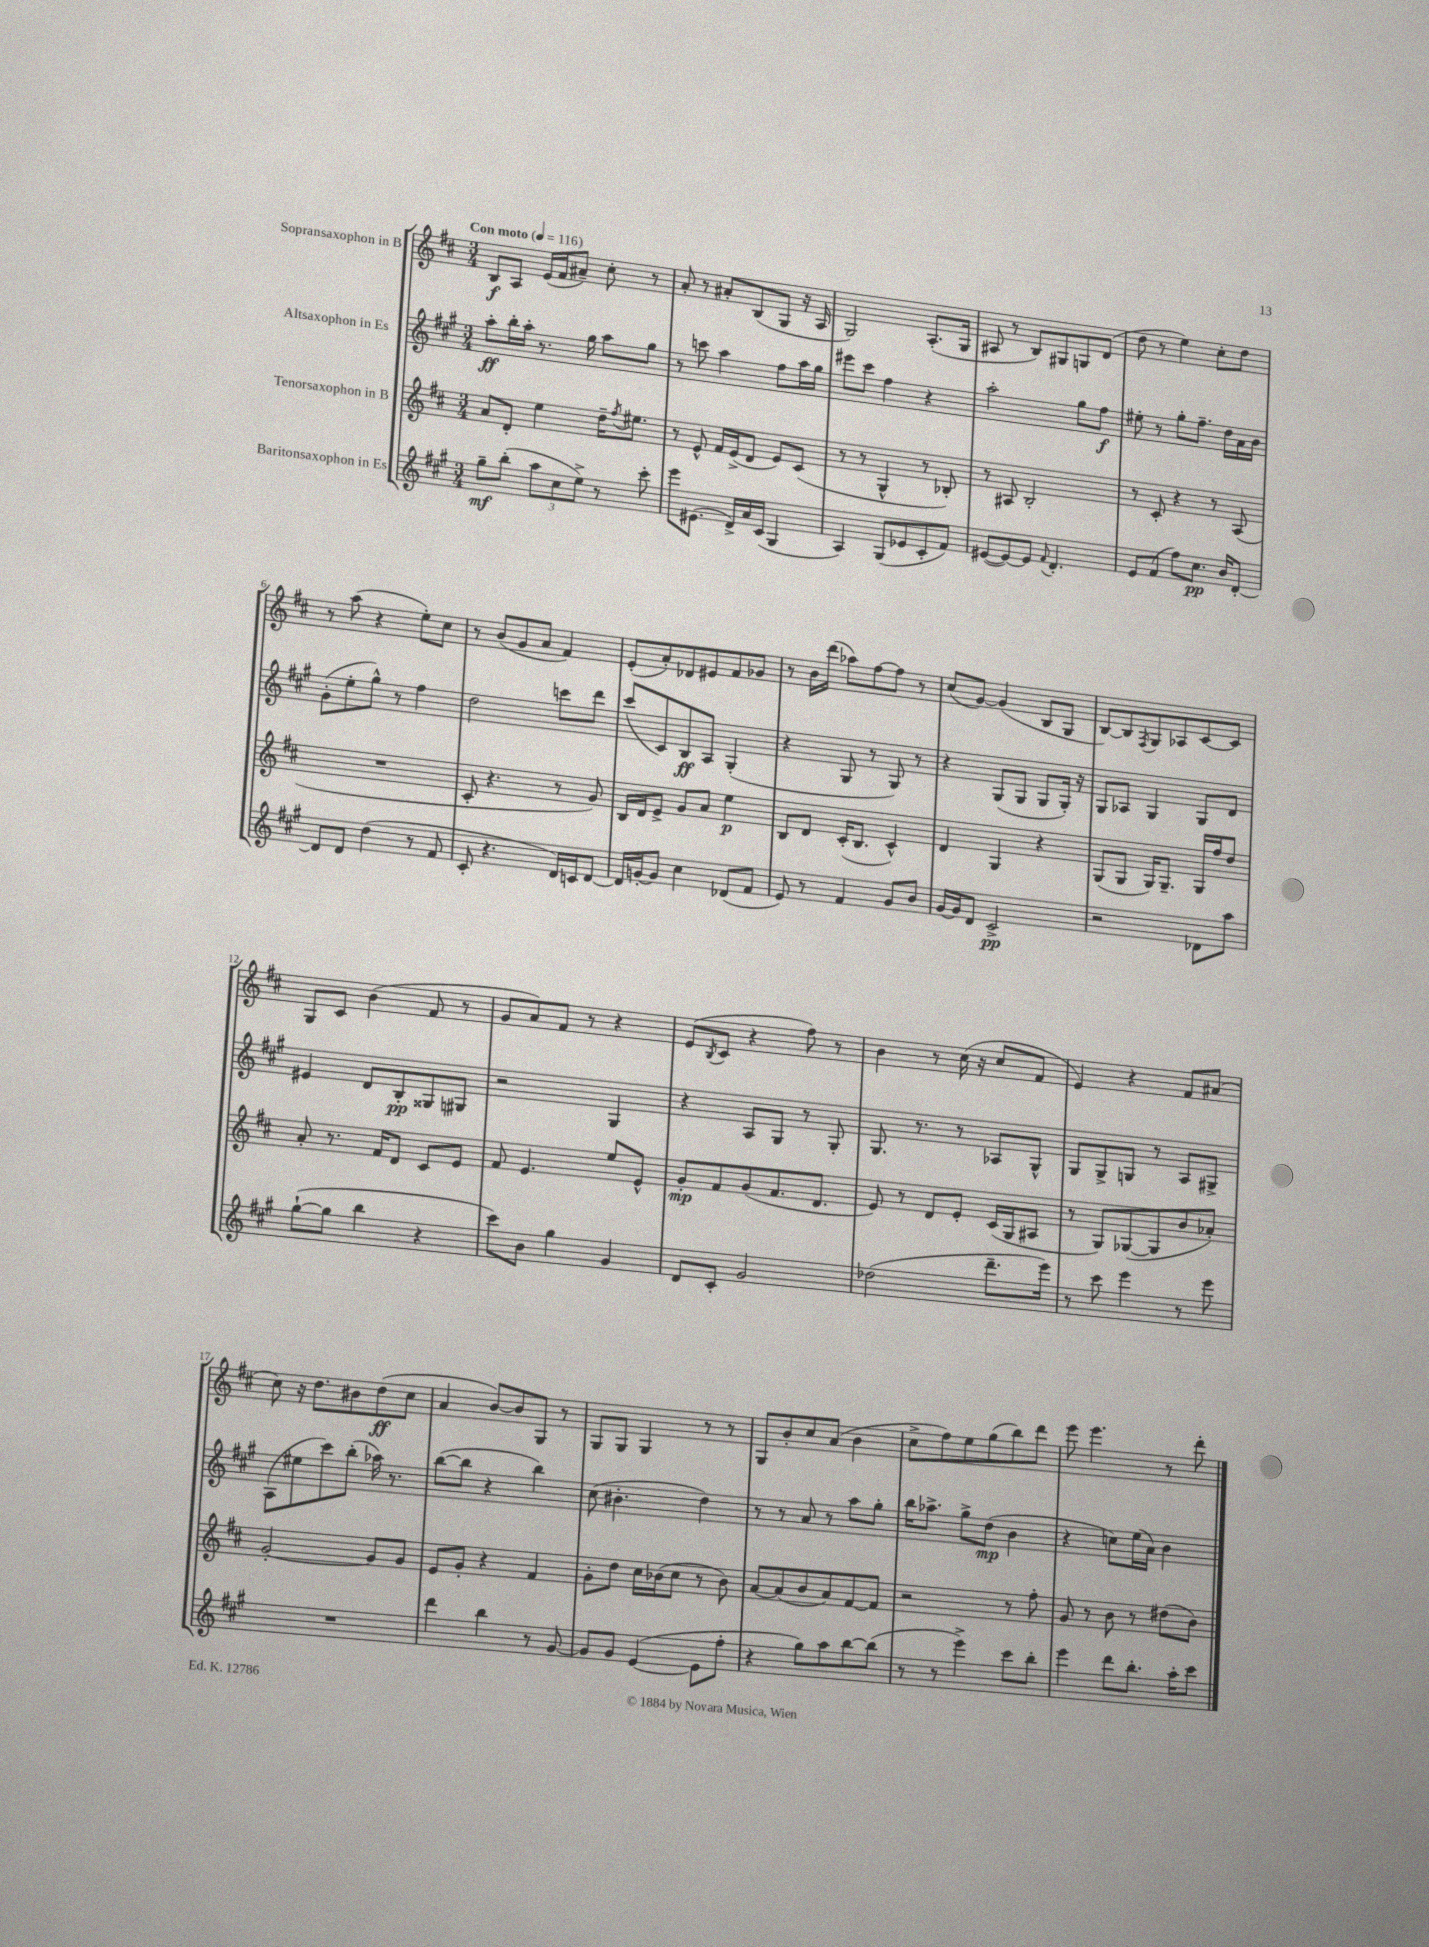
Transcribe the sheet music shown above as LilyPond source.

<<
\new StaffGroup <<
\new Staff = "s0" \with { instrumentName = "Sopransaxophon in B" } {
    \clef treble \key d \major \numericTimeSignature \time 3/4 \tempo "Con moto" 4 = 116
    b8\f a8 e'16( fis'16 ais'8--) cis''8-. r8 |
    a'8-. r8 ais'8-. b8( g8 r16 a16 |
    g2) a8.-.( g16 |
    ais8 r8 b8) gis8 g8 d'8( |
    d''8 r8 e''4) cis''8-. d''8 |
    r8 a''8( r4 e''8-.) cis''8 |
    r8 b'8( g'8 a'8 fis'4) |
    e'8-.( a'8-.) des'8 eis'8 fis'8 ges'8 |
    r8 b'16 d'''16( aes''8) fis''8~ fis''8 r8 |
    cis''8( g'8~) g'4( b8 g8 |
    b8~) b8 \acciaccatura { fis8 } g8 aes8 cis'8~ cis'8 |
    g8 cis'8 b'4( fis'8 r8 |
    g'8 a'8) fis'8 r8 r4 |
    e'8( \acciaccatura { b8 } cis'8 r4 fis''8) r8 |
    b'4 r8 cis''16( r16 cis''8 fis'8 |
    e'4) r4 fis'8 ais'8( |
    cis''8) r16 d''8. bis'8 d''8\ff( cis''8 |
    a'4 b'8~) b'8 g8 r8 |
    g8 g8 g4 r8 r8 |
    g8 b'8-. cis''8 a'8( b'4 |
    cis''8-> fis''8) e''8 g''8( b''8) d'''8 |
    e'''8 e'''4. r8 d'''8-. \bar "|." |
}
\new Staff = "s1" \with { instrumentName = "Altsaxophon in Es" } {
    \clef treble \key a \major \numericTimeSignature \time 3/4
    a''8-.\ff b''16-. a''16-. r8. gis''16 a''8 gis''8 |
    r8 c'''8 a''4 fis''8 a''16 gis''16 |
    eis'''8 cis'''8 fis''4 r4 |
    a''2-. gis''8 fis''8\f |
    eis''8-. r8 gis''8-. fis''8.-- d''16 a'16 b'16 |
    gis'8-.( e''8-. gis''8-^) r8 fis''4 |
    d''2 c'''8 d'''8 |
    cis'''8( cis'8) b8\ff a8 gis4-.( |
    r4 gis8 r8 gis8) r8 |
    r4 gis8( gis8 gis8 gis16-.) r16 |
    gis8 aes8 gis4 gis8 d'8 |
    eis'4 d'8 b8-.\pp gisis8 gis8 |
    r2 gis4 |
    r4 a8 gis8 r8 gis8-. |
    gis8. r8. r8 aes8 gis8-^ |
    gis8 gis8-> g8 r8 a8 gis8-> |
    a8( eis''8 cis'''8) b''8-.( aes''16) r8. |
    b''8~( b''8 r4 b''4) |
    cis''8( bis'4.-. d''4) |
    r8 r8 a'8 r8 a''8 gis''8-. |
    b''16 aes''8.-> gis''8-> d''8\mp( b'4 |
    r4 c''8) e''16( a'16) b'4 \bar "|." |
}
\new Staff = "s2" \with { instrumentName = "Tenorsaxophon in B" } {
    \clef treble \key d \major \numericTimeSignature \time 3/4
    a'8 d'8-. e''4 d''16-- \acciaccatura { fis''8 } eis''8. |
    r8 e'8-^ fis'16 e'16->( d'8 e'8) cis'8( |
    r8 r8 g4-^ r8 bes8-.) |
    r8 ais8 b2-. |
    r8 cis'8-. r4 r8 a8( |
    R2. |
    cis'8-. r4. r8 g'8) |
    b16 d'16 e'8-> g'8 a'8 e''4\p |
    b8 d'8 cis'16-.( b8. cis'4-^) |
    d'4 g4 r4 |
    g8( g8 g16) g8.-- g16 fis''16 d''8 |
    a'8-. r8. fis'16 d'8 cis'8 e'8 |
    fis'8 e'4. e''8 e'8-^ |
    g'8-.\mp fis'8 g'8( fis'8. d'8. |
    e'8) r8 d'8 e'8-. cis'16( g16 ais8 |
    r8 g8) ges8~( ges8 b'8 aes'8-.) |
    g'2~-. g'8 g'8 |
    e'8 g'8-. r4 fis'4 |
    g'8-. d''8 cis''16 bes'16( cis''8 r8 bes'8) |
    a'8~ a'8( b'8 a'8) fis'8~ fis'8 |
    r2 r8 fis''8-. |
    g'8 r8 b'8 r8 dis''8( b'8) \bar "|." |
}
\new Staff = "s3" \with { instrumentName = "Baritonsaxophon in Es" } {
    \clef treble \key a \major \numericTimeSignature \time 3/4
    gis''8--\mf b''8-.( \tuplet 3/2 { a''8 cis''8 e''8->) } r8 cis'''8-. |
    e'''8 eis'8.( d'16->) a'16 cis'16( gis4 |
    a4) gis8( ees'8 cis'8-. fis'8) |
    eis'8~( eis'8~) eis'8 \appoggiatura { fis'8 } d'4.-. |
    e'8 fis'8( fis''8) cis''8.\pp b'16 d'8~-. |
    d'8 d'8 d''4( r8 fis'8 |
    cis'8-. r4. d'16) c'16 d'8~ |
    d'16 g'16~-. g'8 cis''4 des'8( fis'8 |
    e'8) r8 fis'4 gis'8 b'8 |
    gis'16~ gis'16 d'8 cis'2->\pp |
    r2 des'8 a''8 |
    gis''8~-!( gis''8 b''4 r4 |
    cis'''8) b'8 gis''4 gis'4 |
    d'8 cis'8-. gis'2 |
    des''2( d'''8.-- e'''16) |
    r8 cis'''8 e'''4 r8 e'''8 |
    R2. |
    d'''4 b''4 r8 gis'8~ |
    gis'8 gis'8 e'4~( e'8 fis''8-. |
    r4 gis''8) a''8 b''8~ b''8( |
    r8 r8 e'''4->) cis'''8 b''8-. |
    e'''4 d'''8 b''8.-. a''16-. cis'''8 \bar "|." |
}
>>
>>
